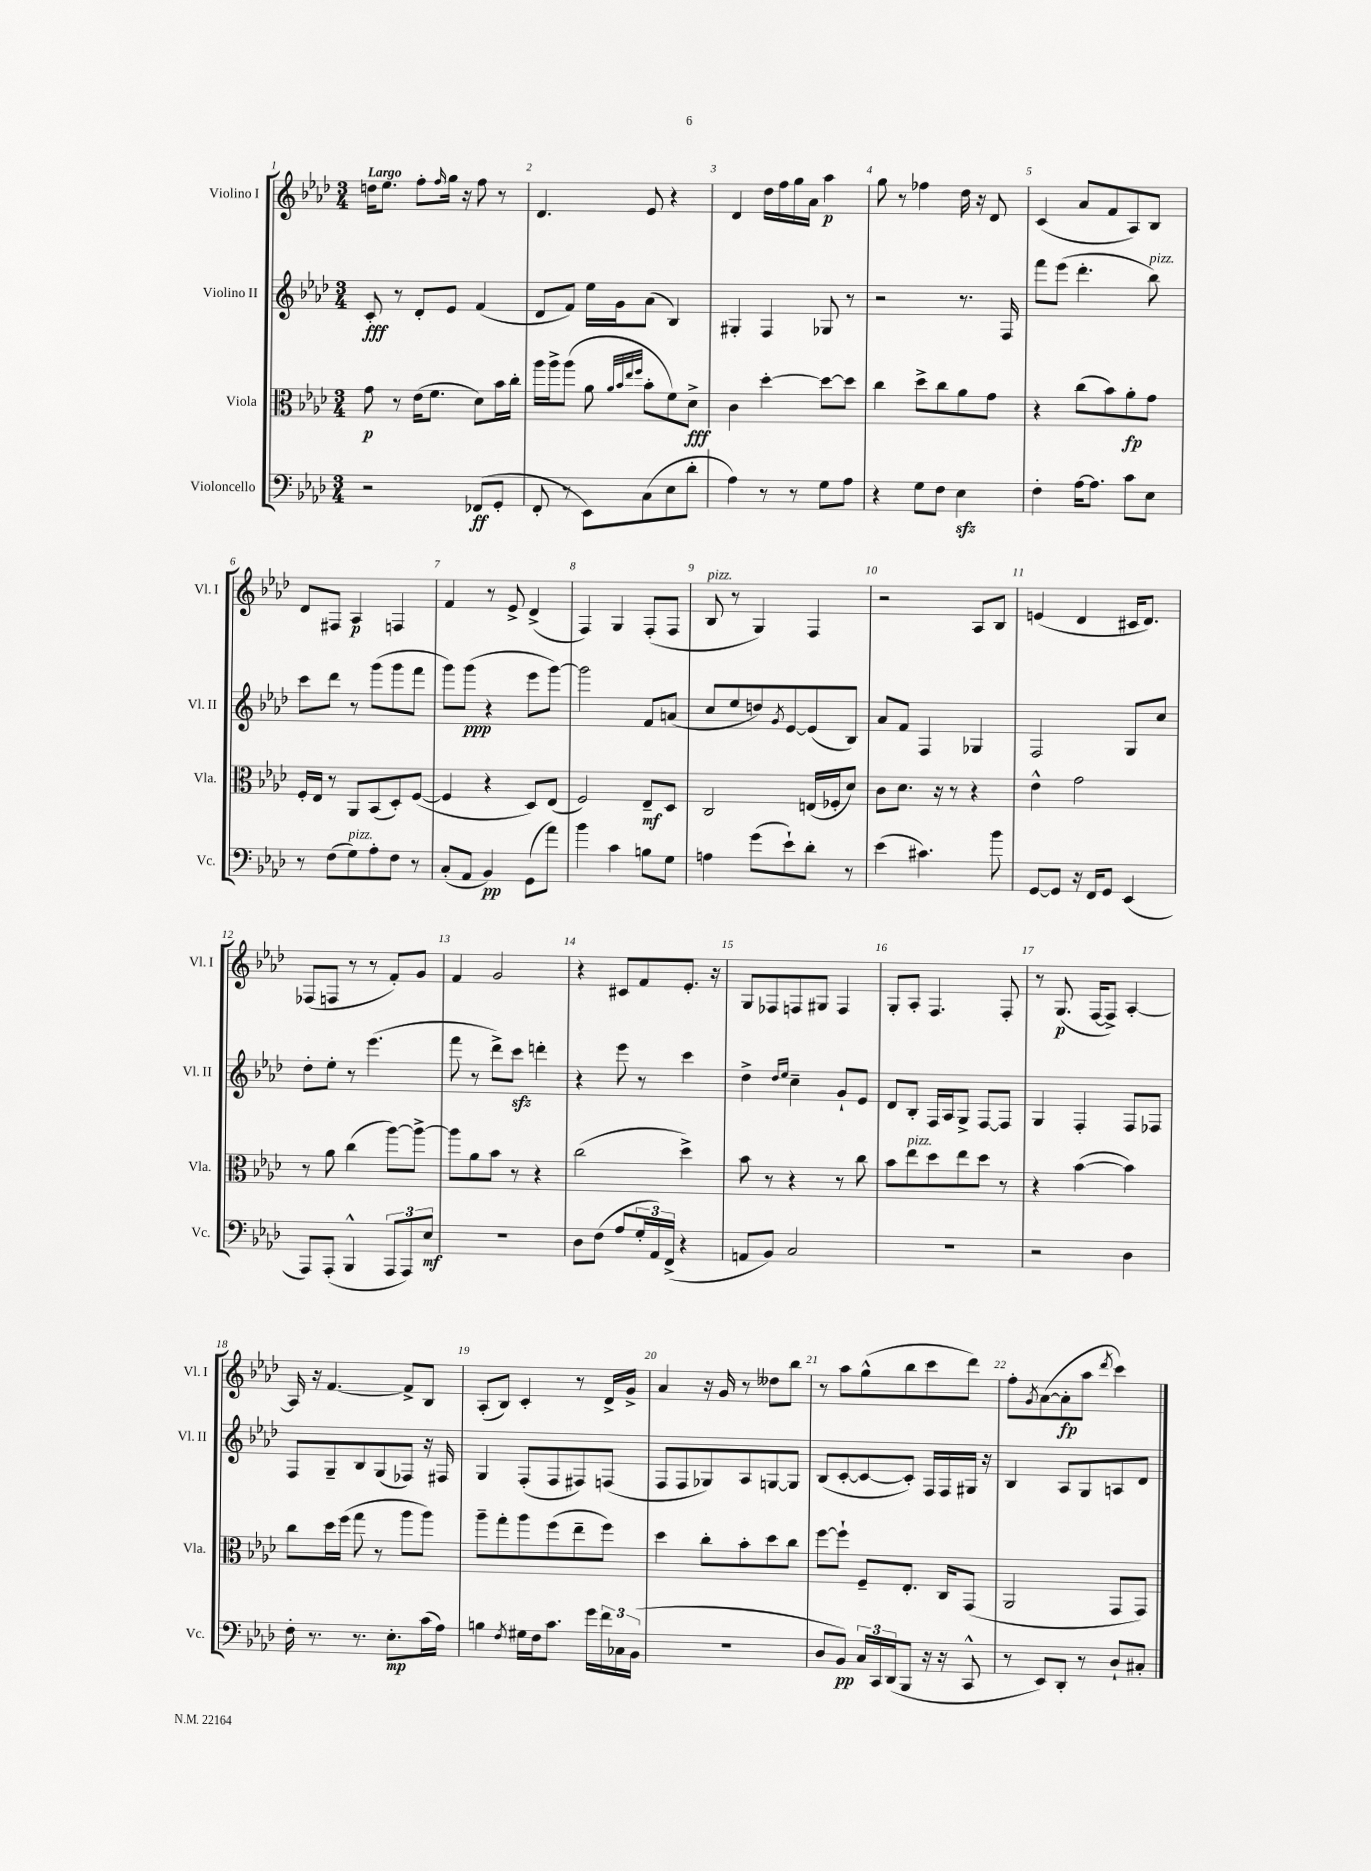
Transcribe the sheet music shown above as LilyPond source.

<<
\new StaffGroup <<
\new Staff = "s0" \with { instrumentName = "Violino I" shortInstrumentName = "Vl. I" } {
    \clef treble \key aes \major \numericTimeSignature \time 3/4 \tempo "Largo"
    d''16 ees''8. f''8-. \grace { f''16 } g''16 r16 f''8 r8 |
    des'4. ees'8 r4 |
    des'4 des''16 f''16 g''16 aes'16 aes''4\p |
    g''8 r8 fes''4 des''16 r16 des'8 |
    c'4( aes'8 f'8 aes8) bes8 |
    des'8 fis8 aes4\p f4 |
    f'4 r8 ees'8-> des'4->( |
    f4) g4 f8-.( f8 |
    bes8^\markup { \italic "pizz." } r8 g4) f4 |
    r2 aes8 bes8 |
    e'4( des'4 cis'16 des'8.) |
    fes8( f8 r8 r8 f'8-.) g'8 |
    f'4 g'2 |
    r4 cis'8 f'8 ees'8.-. r16 |
    g8 fes8 f8 gis8 f4 |
    g8-. aes8-. f4. f8-. |
    r8 g8.\p( f16~ f8->) aes4~-. |
    aes16 r16 f'4.~ f'8-> bes8 |
    aes8-.( bes8) c'4-. r8 des'16-> g'16-> |
    aes'4 r16 g'16 r8 deses''8 bes''8 |
    r8 aes''8 g''8-^( bes''8 c'''8 des'''8) |
    f''8-. \acciaccatura { g'8 } aes'8~( aes'8-.\fp aes''8 \acciaccatura { des'''8 } c'''4) \bar "|." |
}
\new Staff = "s1" \with { instrumentName = "Violino II" shortInstrumentName = "Vl. II" } {
    \clef treble \key aes \major \numericTimeSignature \time 3/4
    c'8-.\fff r8 des'8-. ees'8 f'4( |
    des'8 f'8) ees''16 g'16 aes'8( bes4) |
    gis4-. f4 ges8 r8 |
    r2 r8. f16 |
    f'''8 ees'''8( des'''4.-. bes''8^\markup { \italic "pizz." }) |
    c'''8 des'''8 r8 g'''8( g'''8 f'''8 |
    g'''8) g'''8\ppp( r4 ees'''8 g'''8~) |
    g'''2 f'8 a'8( |
    c''8 ees''8 d''8) \acciaccatura { g'8 } ees'8~ ees'8( bes8) |
    aes'8 f'8 f4 ges4 |
    f2 g8 c''8 |
    des''8-. ees''8-. r8 ees'''4.( |
    f'''8 r8 des'''8->) c'''8\sfz d'''4-. |
    r4 ees'''8 r8 c'''4 |
    des''4-> \grace { des''16 ees''16 } c''4-- g'8-! ees'8 |
    des'8 bes8-. f16 aes16 g8-> f8~ f8 |
    g4 f4-. f8 fes8 |
    f8 g8-- bes8 g8( fes8) r16 fis16 |
    g4 f8-.( f8 fis8) f8( |
    f8 f8 ges8) aes8 g8~ g8 |
    bes8( c'8~-. c'8~ c'8-.) f16 f16 gis16 r16 |
    bes4 aes8 g8 a8 des'8 \bar "|." |
}
\new Staff = "s2" \with { instrumentName = "Viola" shortInstrumentName = "Vla." } {
    \clef alto \key aes \major \numericTimeSignature \time 3/4
    g'8\p r8 ees'16( f'8. des'8) bes'16 c''16-. |
    aes''16 aes''16-> aes''8( aes'8 \grace { aes'32 bes'32 ees''32 f''32 } bes'8-. f'8) des'8->\fff |
    c'4 des''4~-. des''8~ des''8 |
    c''4 des''8-> c''8 aes'8 g'8 |
    r4 c''8( bes'8) aes'8-.\fp g'8 |
    f16-. ees16 r8 aes,8 bes,8( des8-.) f8~( |
    f4 r4 des8) ees8( |
    f2) ees8--\mf des8 |
    c2 e16( fes16-. des'8) |
    c'8 des'8. r16 r8 r4 |
    ees'4-^ g'2 |
    r8 aes'8 c''4( aes''8~) aes''8~-> |
    aes''8 aes'8 bes'8 r8 r4 |
    c''2( des''4->) |
    bes'8 r8 r4 r8 c''8 |
    bes'8 ees''8^\markup { \italic "pizz." } des''8 ees''8 des''8 r8 |
    r4 bes'4~( bes'4) |
    c''8 des''16 f''16( g''8 r8 aes''8 aes''8) |
    aes''8-- g''8-. aes''8 f''8( ees''8-- f''8) |
    des''4 c''8-. bes'8-. des''8 c''8 |
    f''8~ f''8-! f8-- ees8.-. c16 g,8( |
    aes,2 g,8 g,8) \bar "|." |
}
\new Staff = "s3" \with { instrumentName = "Violoncello" shortInstrumentName = "Vc." } {
    \clef bass \key aes \major \numericTimeSignature \time 3/4
    r2 fes,8\ff( g,8-. |
    f,8-. r8 ees,8) c8( ees8 des'8-. |
    aes4) r8 r8 g8 aes8 |
    r4 g8 f8 ees4\sfz |
    f4-. aes16~ aes8. c'8 ees8 |
    r8 f8( g8^\markup { \italic "pizz." }) aes8-. f8 r8 |
    c8-.( aes,8 bes,4\pp) g,8( aes'8) |
    bes'4 c'4 b8 g8 |
    a4 g'8( ees'8-!) des'8-. r8 |
    ees'4( cis'4.) bes'8 |
    g,8~ g,8 r16 f,16 g,8 ees,4( |
    aes,,8) aes,,8-.( bes,,4-^ \tuplet 3/2 { aes,,8 aes,,8) ees8\mf } |
    R2. |
    des8 f8( aes8 \tuplet 3/2 { g16-. aes,16) f,16->( } r4 |
    a,8 bes,8) c2 |
    R2. |
    r2 des4 |
    f16-. r8. r8. ees8.-.\mp c'16( aes16) |
    b4 \acciaccatura { f8 } gis16 f16 c'8. g'16 \tuplet 3/2 { f'16 ces16 bes,16( } |
    R2. |
    des8 bes,8\pp) \tuplet 3/2 { c16 c,16 des,16( } bes,,8 r16 r16 c,8-^ |
    r8 ees,8) des,8-. r8 des8-! cis8-. \bar "|." |
}
>>
>>
\layout { \context { \Score \override BarNumber.break-visibility = ##(#f #t #t) barNumberVisibility = #all-bar-numbers-visible } }
